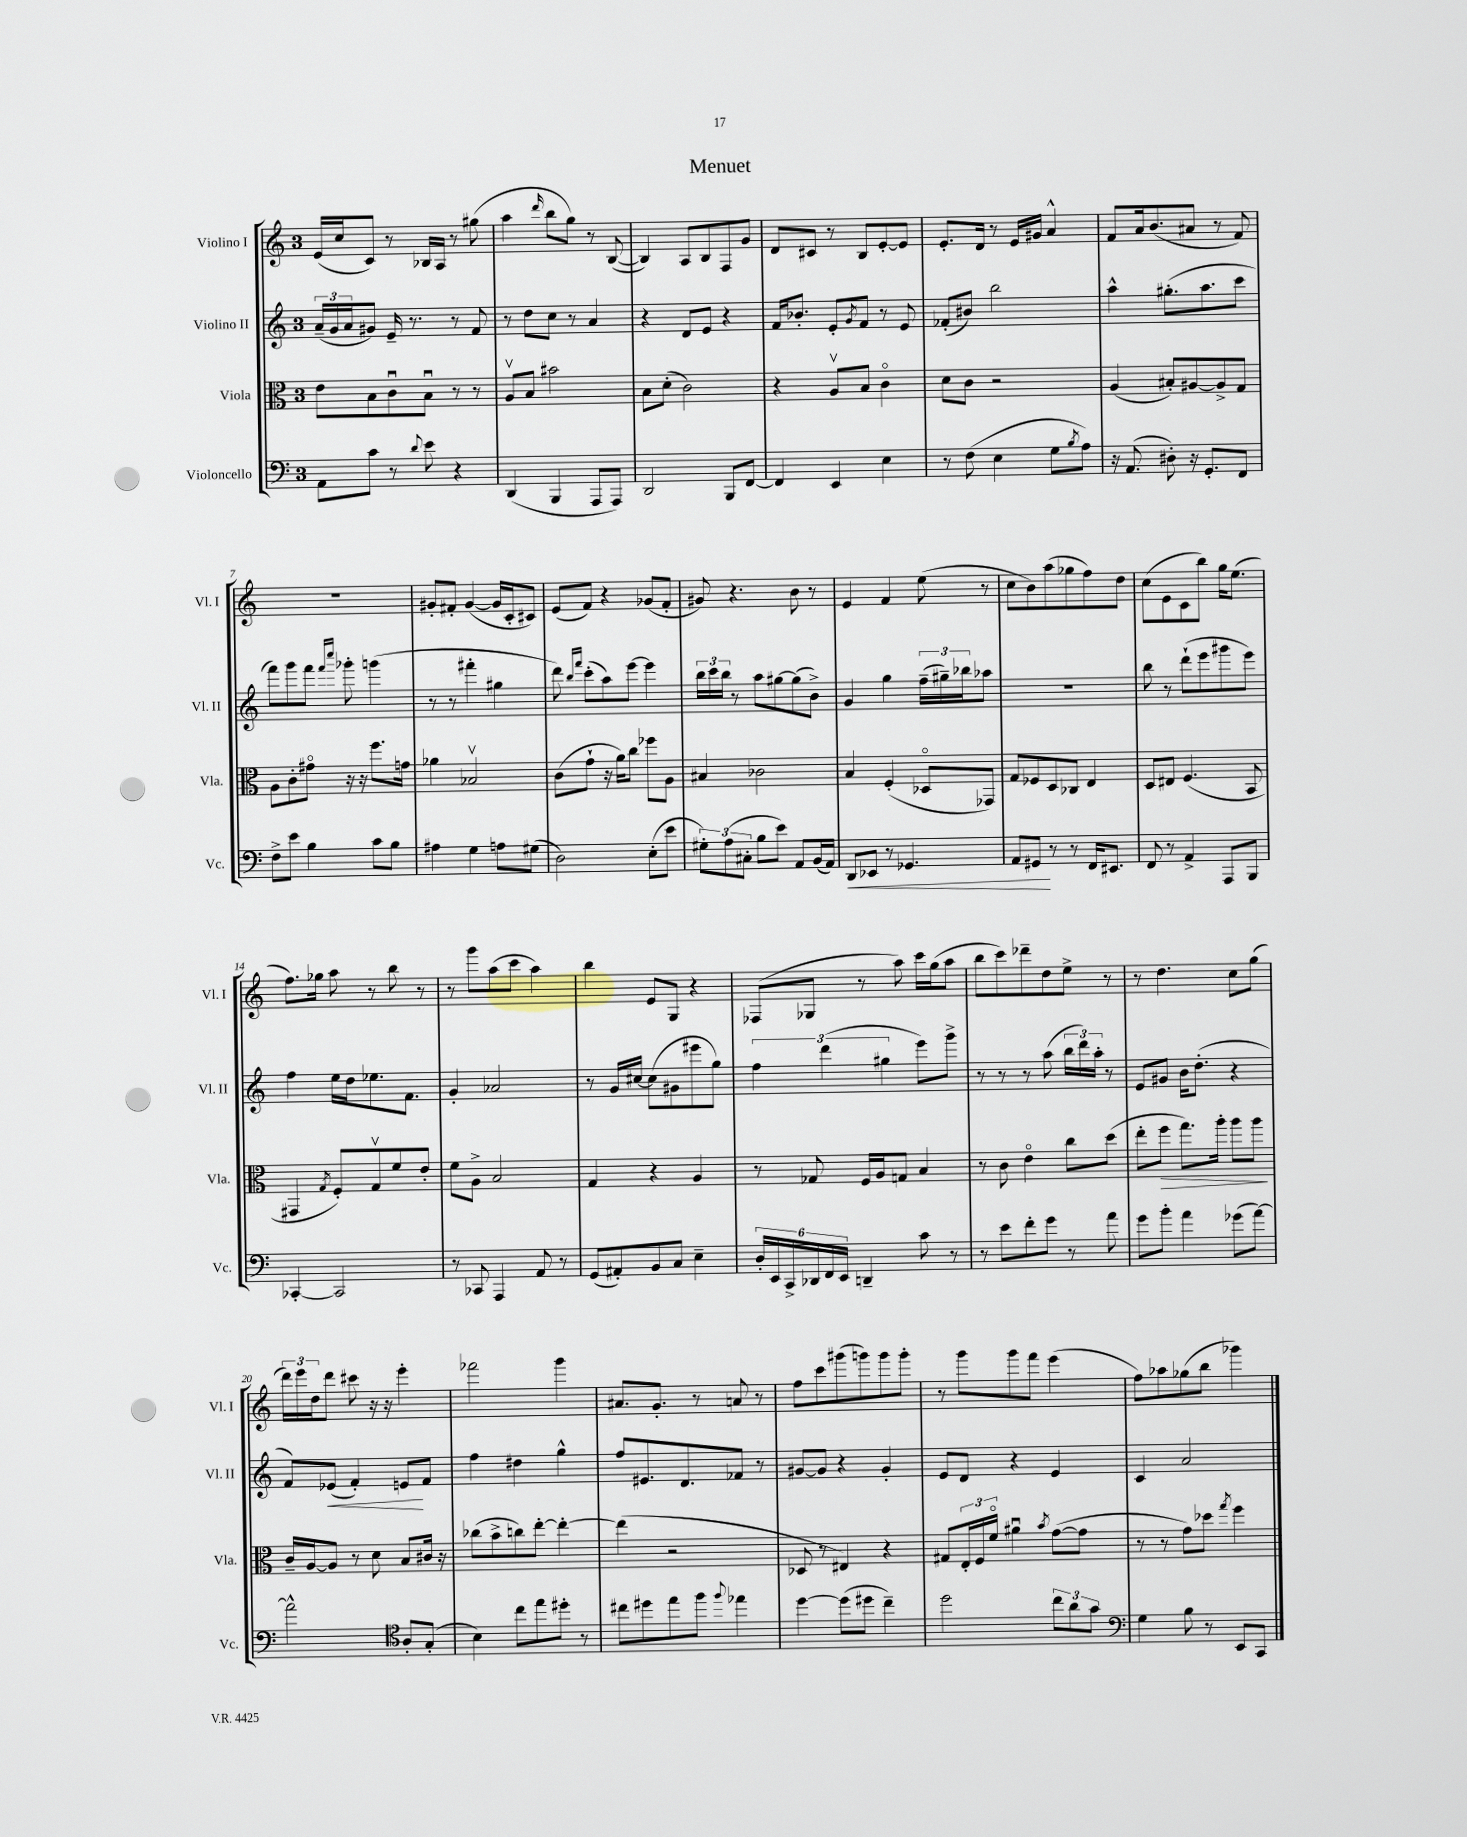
\header { title = "Menuet" }
<<
\new StaffGroup <<
\new Staff = "s0" \with { instrumentName = "Violino I" shortInstrumentName = "Vl. I" } {
    \clef treble \key c \major \once \override Staff.TimeSignature.style = #'single-digit \time 3/4
    e'16( c''16 c'8) r8 bes16 a16 r8 gis''8( |
    a''4 \grace { d'''16 } b''8 g''8) r8 b8~( |
    b4) a8 b8 f8 g'8 |
    d'8 cis'8 r8 b8 e'8~-. e'8 |
    e'8.-. d'16 r8 e'16 gis'16 a'4-^ |
    f'8 a'16 b'8.( ais'8 r8 f'8) |
    R2. |
    gis'8-. fis'8-. gis'4~( gis'16 c'16-. cis'8) |
    e'8( f'8) r4 ges'8( f'8-. |
    gis'8) r4. b'8 r8 |
    e'4 f'4 e''8( r8 |
    c''8 b'8) a''8( ges''8 f''8) d''8 |
    c''8( e'8 c'8 b''8) g''16 e''8.( |
    f''8.) ges''16 a''8 r8 b''8 r8 |
    r8 g'''8 a''8( c'''8 a''4) |
    b''4 e'8 g8 r4 |
    fes8( ges8 r8 a''8) c'''16 g''16( a''8 |
    b''8 c'''8) des'''8-- d''8 e''8-> r8 |
    r8 d''4. c''8 g''8( |
    \tuplet 3/2 { d'''16) e'''16 d''16 } d'''8 cis'''8 r16 r16 e'''4-. |
    fes'''2 g'''4 |
    ais'8. g'8.-. r8 a'8 r8 |
    f''8 c'''8 gis'''8( g'''8) g'''8 g'''8-. |
    r8 g'''8 g'''8 f'''8 e'''4( |
    f''8) aes''8 ges''8( b''8 ges'''4) \bar "|." |
}
\new Staff = "s1" \with { instrumentName = "Violino II" shortInstrumentName = "Vl. II" } {
    \clef treble \key c \major \once \override Staff.TimeSignature.style = #'single-digit \time 3/4
    \tuplet 3/2 { a'16--( g'16 a'16 } gis'8) e'16-- r8. r8 f'8 |
    r8 d''8 c''8 r8 a'4 |
    r4 d'8 e'8 r4 |
    f'16 bes'8.-. e'8-. \acciaccatura { g'8 } f'8 r8 e'8 |
    fes'8-.( bis'8) b''2 |
    a''4-^ gis''8.-.( a''8. c'''8 |
    f'''8) g'''8 f'''8 \grace { f'''16 c''''16 } ges'''8-. g'''4( |
    r8 r8 fis'''4-. gis''4 |
    d'''8) \grace { b''16 f'''16 } c'''8-.( a''8) e'''8~ e'''4 |
    \tuplet 3/2 { b''16 c'''16 b''16 } r8 a''8 gis''8~ gis''8( b'8->) |
    g'4 g''4 \tuplet 3/2 { f''16--( gis''16--) bes''16 } aes''8 |
    R2. |
    b''8 r8 d'''8-!( e'''8 gis'''8 e'''8) |
    f''4 e''16 d''16 ees''8. f'8. |
    g'4-. aes'2 |
    r8 g'16 cis''16~ cis''8( gis'8 eis'''8 g''8) |
    \tuplet 3/2 { f''4 d'''4( gis''4 } e'''8) g'''8-> |
    r8 r8 r8 a''8( \tuplet 3/2 { b''16 d'''16) a''16-. } r8 |
    e'8 gis'8 b'16 d''8.-.( r4 |
    f'8) ees'8\<( f'4-.) e'8\! f'8 |
    f''4 dis''4 g''4-^ |
    f''8 eis'8. d'8. fes'8 r8 |
    gis'8~ gis'8 r4 gis'4-. |
    e'8 d'8 r4 e'4 |
    c'4 a'2 \bar "|." |
}
\new Staff = "s2" \with { instrumentName = "Viola" shortInstrumentName = "Vla." } {
    \clef alto \key c \major \once \override Staff.TimeSignature.style = #'single-digit \time 3/4
    e'8 b8 c'8\downbow b8\downbow r8 r8 |
    a8\upbow b8 bis'2 |
    b8 d'8-.( c'2) |
    r4 a8\upbow b8 c'4\flageolet |
    d'8 c'8 r2 |
    a4( bis8-.) ais8~ ais8-> g8 |
    a8 c'8-. gis'8\flageolet r16 r16 f''8. g'16 |
    aes'4 bes2\upbow |
    c'8( g'8-! r16 a'16) c''8 fes''8 a8 |
    bis4 ces'2 |
    b4 f4-.( des8\flageolet ges,8) |
    g8 fes8 d8 ces8 e4 |
    d8 eis8 f4.( b,8 |
    gis,4 \acciaccatura { g8 } f8-.) g8\upbow f'8 e'8-. |
    f'8 a8-> b2 |
    g4 r4 a4 |
    r8 ges8 f16 a16 g8 b4 |
    r8 c'8 e'4\flageolet c''8 d''8( |
    e''8-. f''8\> g''8.) a''16-. a''8 a''8\! |
    c'16-- a16~ a8 r8 d'8 b8 cis'16 r16 |
    ces''8( b'8-> c''8) e''8~-. e''4~-. |
    e''4( r2 |
    des8 r8 eis4) r4 |
    gis8 \tuplet 3/2 { e16-. f16 f'16\flageolet } ais'4\downbow \acciaccatura { b'8 } g'8~( g'8 |
    r8 r8 g'8) des''8 \acciaccatura { g''8 } f''4 \bar "|." |
}
\new Staff = "s3" \with { instrumentName = "Violoncello" shortInstrumentName = "Vc." } {
    \clef bass \key c \major \once \override Staff.TimeSignature.style = #'single-digit \time 3/4
    a,8 c'8 r8 \appoggiatura { d'8 } e'8 r4 |
    d,4( b,,4 a,,8 a,,8) |
    d,2 b,,8 f,8~ |
    f,4 e,4 e4 |
    r8 f8( e4 g8 \acciaccatura { b8 } a8) |
    r16 a,8.( dis8-.) r16 g,8.-. f,8 |
    f8-> e'8 b4 c'8 b8 |
    ais4 g4 a8 gis8( |
    d2) e8-.( e'8 |
    \tuplet 3/2 { gis8-.) a8( cis8-. } b8 e'8) a,8 b,16( a,16) |
    d,8\< ees,8 r8 ges,4. |
    a,8 gis,8\! r8 r8 f,16 eis,8. |
    f,8 r8 a,4-> a,,8 b,,8 |
    ces,4~-. ces,2 |
    r8 ces,8 a,,4 a,8 r8 |
    g,8( ais,8-.) b,8 c8 e4-- |
    \tuplet 6/4 { d16-. e,16 c,16-> des,16 f,16 e,16 } d,4-- c'8 r8 |
    r8 e'8 f'8-. g'8 r8 a'8 |
    g'8 b'8-. a'4 ges'8( a'8~) |
    a'2-^ \clef tenor a8-. g8-.( |
    b4) c''8 e''8 dis''8-. r8 |
    cis''8 dis''8 e''8 f''8 \appoggiatura { f''8 } ees''4 |
    d''4~ d''8( dis''8 c''4--) |
    d''2 \tuplet 3/2 { c''8 a'8 g'8 } |
    \clef bass g4 b8 r8 e,8 c,8 \bar "|." |
}
>>
>>
